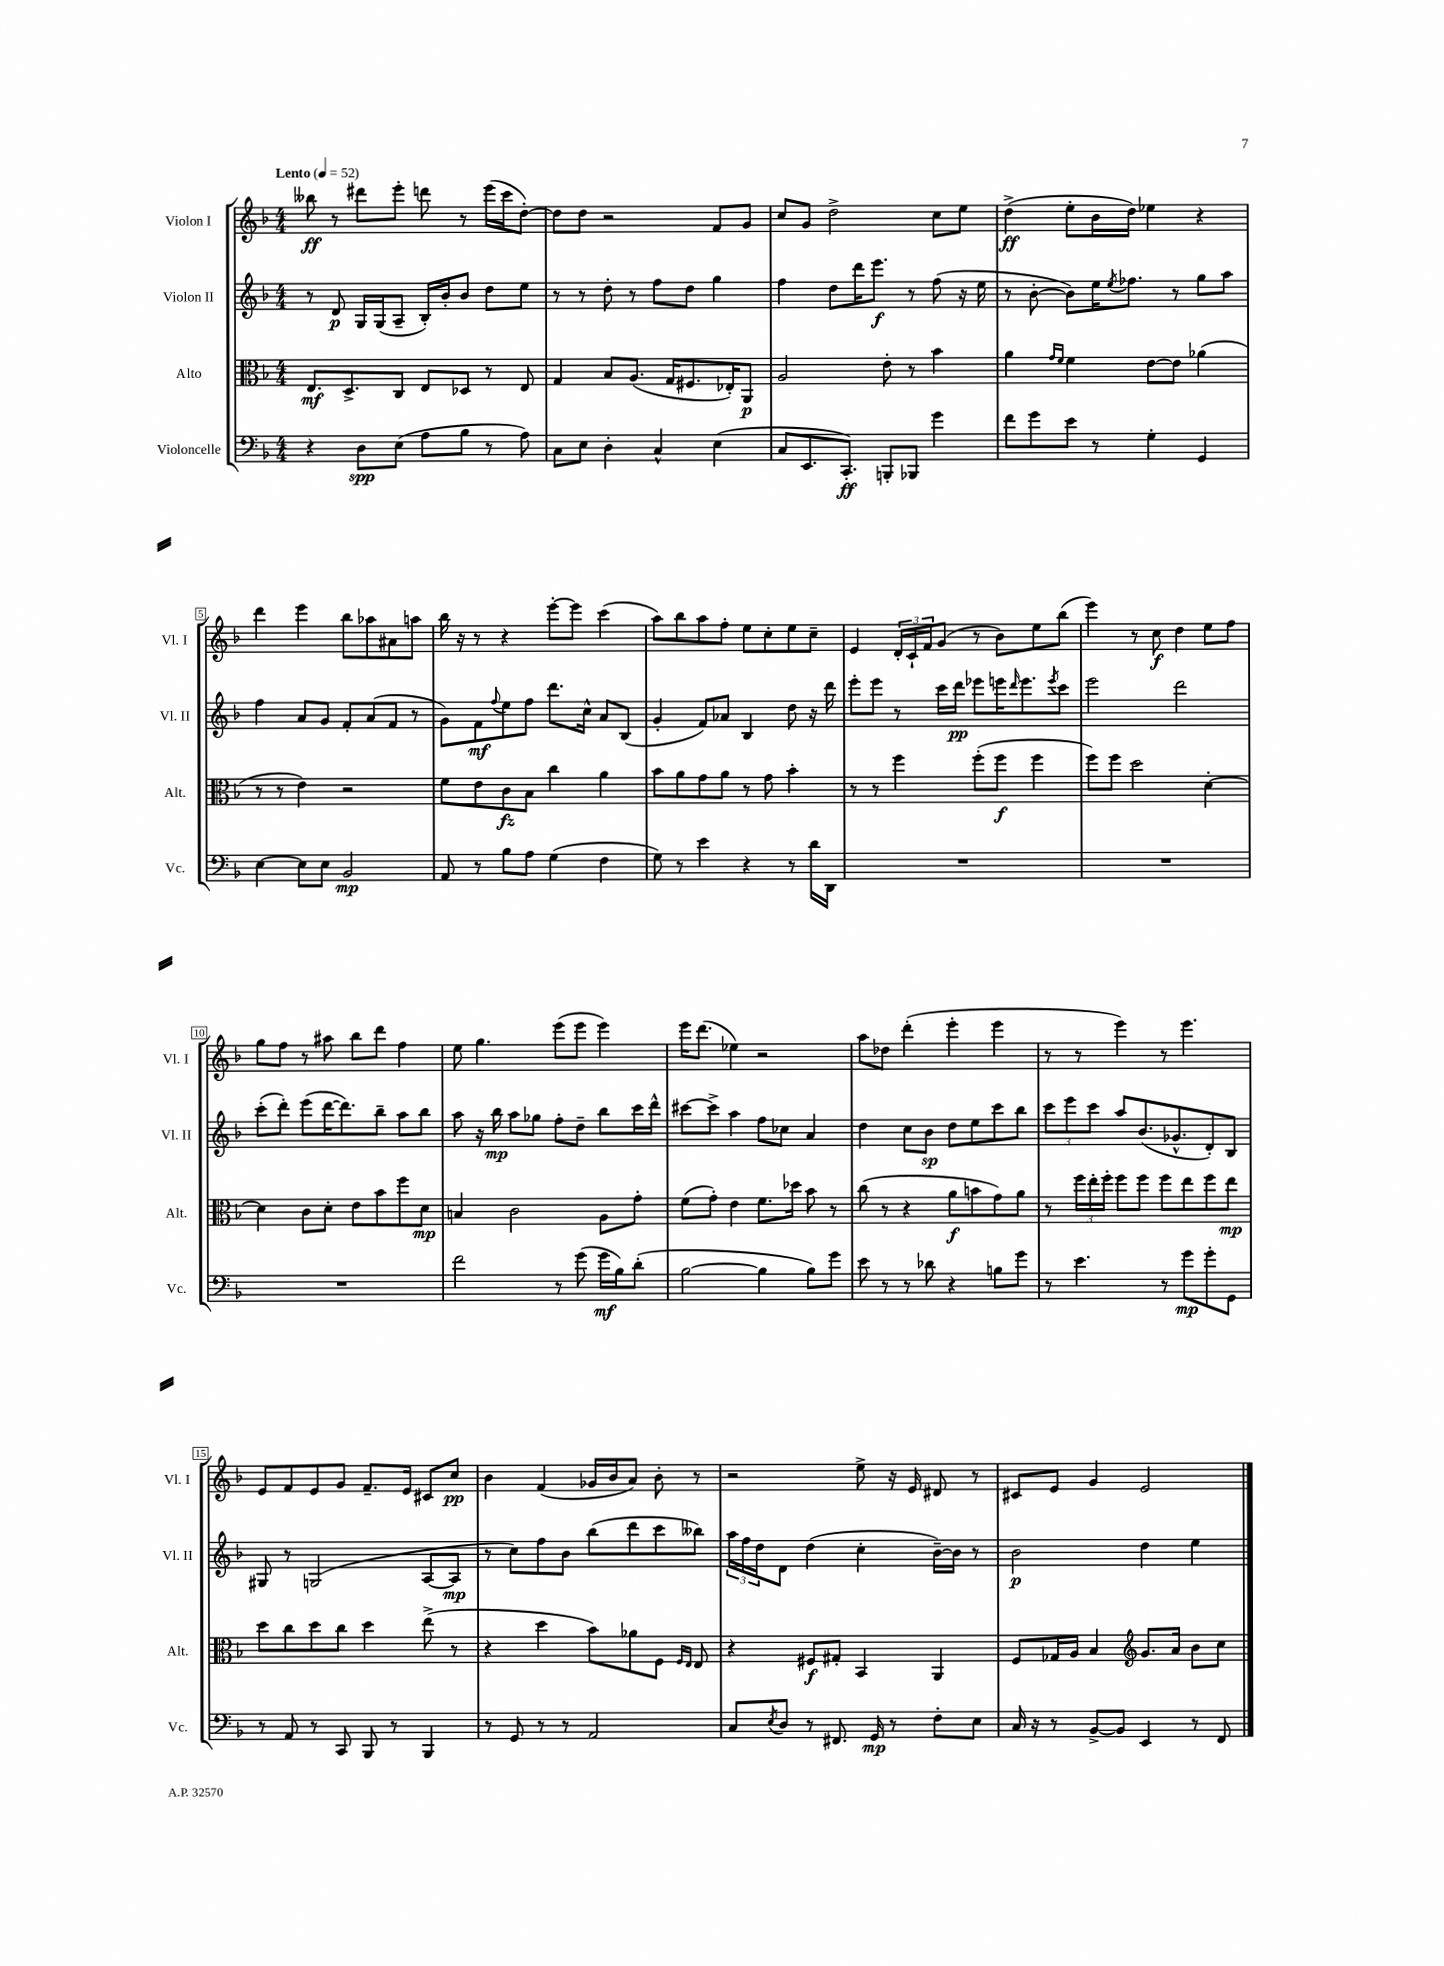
<<
\new StaffGroup <<
\new Staff = "s0" \with { instrumentName = "Violon I" shortInstrumentName = "Vl. I" } {
    \clef treble \key f \major \numericTimeSignature \time 4/4 \tempo "Lento" 4 = 52
    beses''8\ff r8 dis'''8 e'''8-. d'''8 r8 e'''16( c'''16 d''8~-.) |
    d''8 d''8 r2 f'8 g'8 |
    c''8 g'8 d''2-> c''8 e''8 |
    d''4->\ff( e''8-. bes'16 d''16) ees''4 r4 |
    d'''4 e'''4 bes''8 aes''8 ais'8 a''8 |
    bes''16 r16 r8 r4 e'''8~-. e'''8 c'''4( |
    a''8) bes''8 a''8 f''8-. e''8 c''8-. e''8 c''8-- |
    e'4 \tuplet 3/2 { d'16-. c'16-! f'16 } g'8( r8 bes'8) e''8 bes''8( |
    e'''4) r8 c''8\f d''4 e''8 f''8 |
    g''8 f''8 r8 ais''8 bes''8 d'''8 f''4 |
    e''8 g''4. e'''8( e'''8 e'''4) |
    e'''16 d'''8.( ees''4) r2 |
    a''8 des''8 d'''4-.( e'''4-. e'''4 |
    r8 r8 e'''4) r8 e'''4. |
    e'8 f'8 e'8 g'8 f'8.-- e'16 cis'8 c''8\pp |
    bes'4 f'4( ges'16 bes'16 a'8) bes'8-. r8 |
    r2 e''8-> r16 e'16 dis'8 r8 |
    cis'8 e'8 g'4 e'2 \bar "|." |
}
\new Staff = "s1" \with { instrumentName = "Violon II" shortInstrumentName = "Vl. II" } {
    \clef treble \key f \major \numericTimeSignature \time 4/4
    r8 d'8\p g16 g16( a8-- bes16-.) bes'16-. bes'8 d''8 e''8 |
    r8 r8 d''8-. r8 f''8 d''8 g''4 |
    f''4 d''8 d'''16 e'''8.\f r8 f''8( r16 e''16 |
    r8 bes'8~-. bes'8) e''16 \acciaccatura { e''8 } fes''8. r8 g''8 a''8 |
    f''4 a'8 g'8 f'8-. a'8( f'8 r8 |
    g'8) f'8\mf \appoggiatura { f''8 } e''8 f''8 d'''8. c''16-^ a'8 bes8( |
    g'4-. f'8) aes'8 bes4 d''8 r16 d'''16 |
    e'''8-. e'''8 r8 c'''16 d'''16\pp ees'''8 e'''16 \grace { d'''16 } e'''8. \acciaccatura { e'''8 } c'''8 |
    e'''2 d'''2 |
    c'''8-.( d'''8-.) e'''8( d'''16~ d'''8.) bes''8-- a''8 bes''8 |
    a''8 r16 bes''16\mp a''8 ges''8 f''8-. d''8-- bes''8 c'''16 d'''16-^ |
    cis'''8~ cis'''8-> a''4 f''8 ces''8 a'4 |
    d''4 c''8 bes'8\sp d''8 e''8 c'''8 bes''8 |
    \tuplet 3/2 { c'''8 e'''8 c'''8 } a''8 bes'8.( ges'8.-^ d'8-.) bes8 |
    gis8 r8 g2( a8~ a8\mp |
    r8 c''8) f''8 bes'8 bes''8( d'''8 c'''8 beses''8) |
    \tuplet 3/2 { a''16 f''16 d''16 } d'8 d''4( c''4-. bes'16~--) bes'16 r8 |
    bes'2\p d''4 e''4 \bar "|." |
}
\new Staff = "s2" \with { instrumentName = "Alto" shortInstrumentName = "Alt." } {
    \clef alto \key f \major \numericTimeSignature \time 4/4
    e8.\mf d8.-> c8 e8 des8 r8 e8 |
    g4 bes8 a8.( g16 fis8. ees16-.) a,8\p |
    a2 e'8-. r8 bes'4 |
    a'4 \grace { g'16 f'16 } f'4 e'8~ e'8 aes'4( |
    r8 r8 e'4) r2 |
    f'8 e'8 c'8\fz bes8 c''4 a'4 |
    bes'8 a'8 g'8 a'8 r8 g'8 bes'4-. |
    r8 r8 f''4 f''8-.( f''8\f f''4 |
    f''8) f''8 d''2 d'4~-. |
    d'4 c'8 d'8-. e'8 bes'8 f''8 d'8\mp |
    b4 c'2 a8 g'8-. |
    f'8( g'8-.) e'4 f'8. des''16 bes'8 r8 |
    c''8( r8 r4 a'8\f b'8 g'8) a'8 |
    r8 \tuplet 3/2 { f''16 e''16-. f''16-. } f''8 f''8 f''8 e''8 f''8 e''8\mp |
    d''8 c''8 d''8 c''8 d''4 e''8->( r8 |
    r4 d''4 bes'8) aes'8 f8 \grace { f16 e16 } e8 |
    r4 fis8\f gis8-. bes,4 a,4 |
    f8 ges16 a16 bes4 \clef treble g'8. a'16 bes'8 c''8 \bar "|." |
}
\new Staff = "s3" \with { instrumentName = "Violoncelle" shortInstrumentName = "Vc." } {
    \clef bass \key f \major \numericTimeSignature \time 4/4
    r4 d8\spp e8( a8 bes8 r8 a8) |
    c8 e8 d4-. c4-^ e4( |
    c8 e,8. c,8.-.\ff) b,,8-. bes,,8 g'4 |
    f'8 g'8 e'8 r8 g4-. g,4 |
    e4~ e8 e8 bes,2\mp |
    a,8 r8 bes8 a8 g4( f4 |
    g8) r8 e'4 r4 r8 d'16 d,16 |
    R1 |
    R1 |
    R1 |
    f'2 r8 g'8( g'16\mf bes16) d'8-.( |
    bes2~ bes4 bes8) g'8 |
    e'8 r8 r8 des'8 r4 b8 g'8 |
    r8 e'4. r8 g'8\mp g'8-. g,8 |
    r8 a,8 r8 c,8 bes,,8 r8 bes,,4 |
    r8 g,8 r8 r8 a,2 |
    c8 \acciaccatura { e8 } d8 r8 fis,8. g,16\mp r8 f8-. e8 |
    c16 r16 r8 bes,8~-> bes,8 e,4 r8 f,8 \bar "|." |
}
>>
>>
\layout { \context { \Score \override BarNumber.stencil = #(make-stencil-boxer 0.1 0.3 ly:text-interface::print) } }
